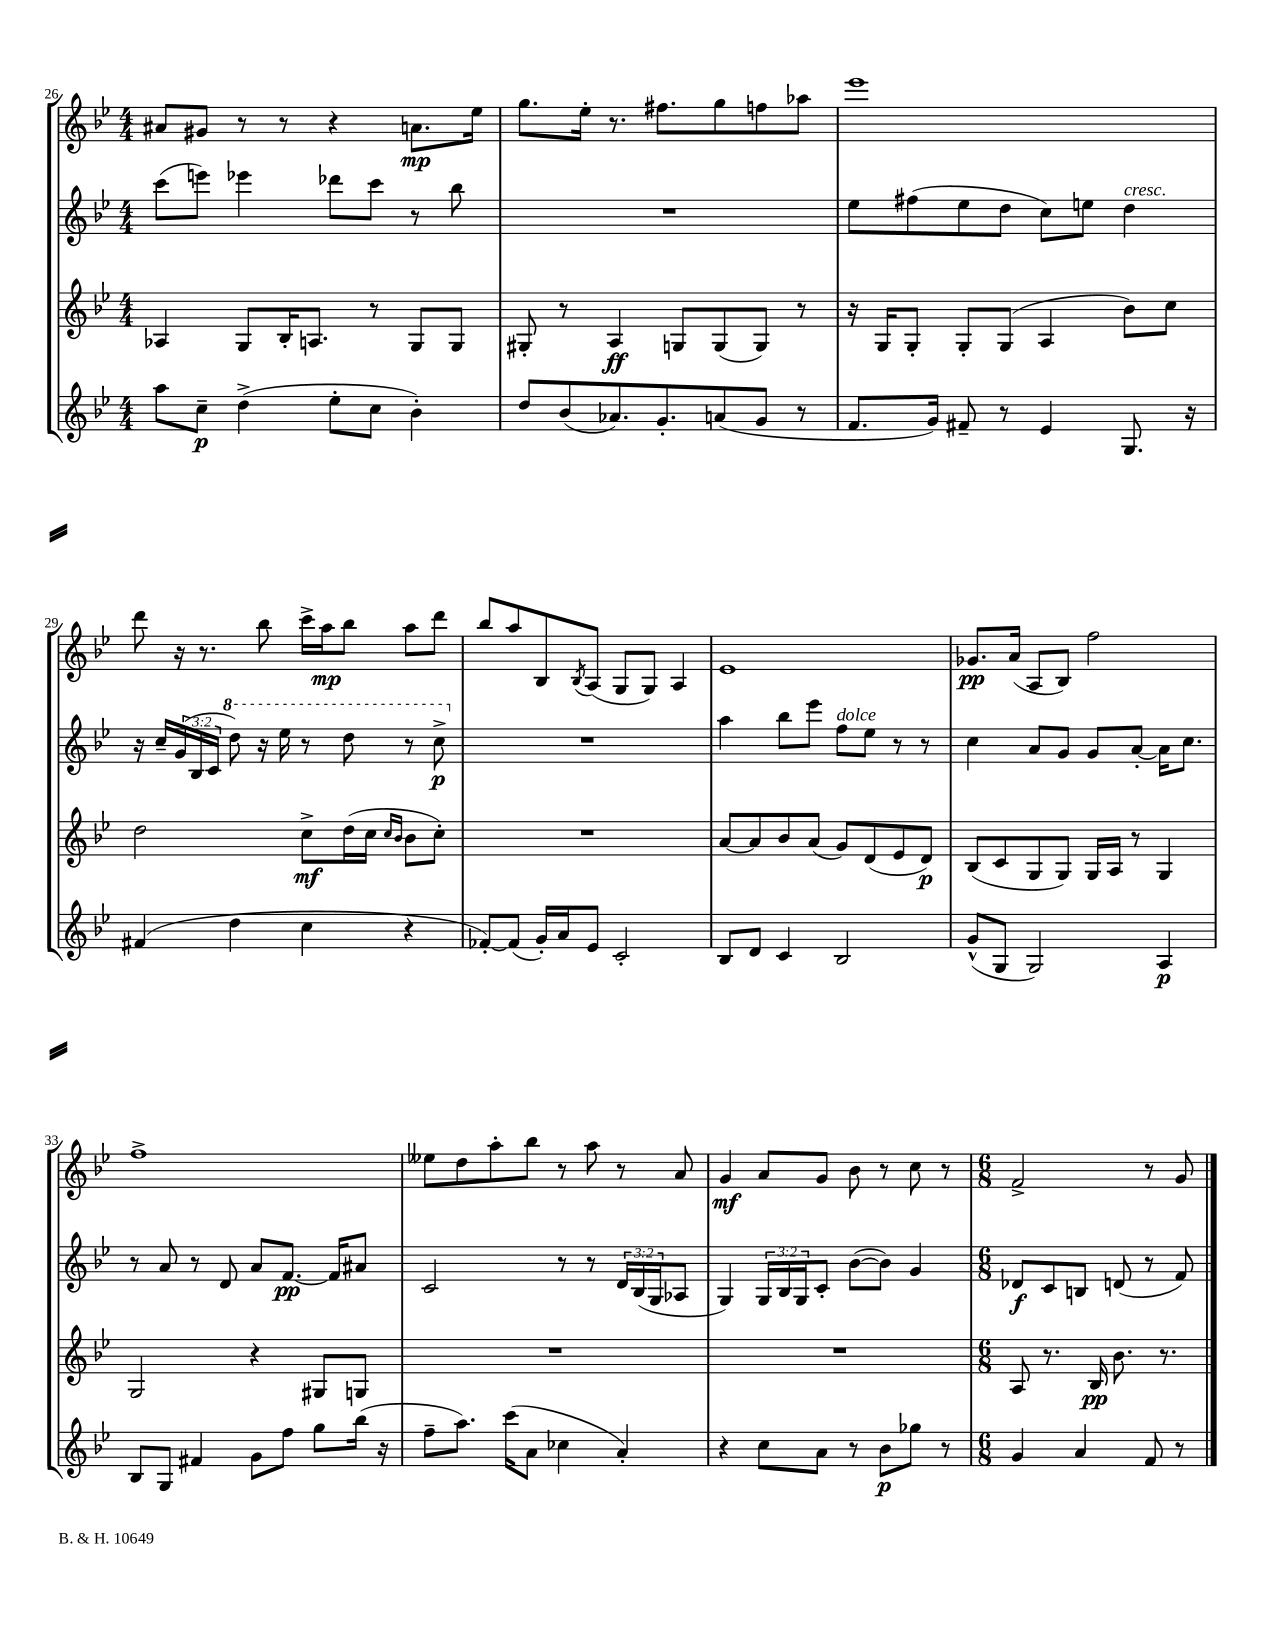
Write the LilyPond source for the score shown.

<<
\new StaffGroup <<
\new Staff = "s0" {
    \clef treble \key bes \major \numericTimeSignature \time 4/4
    ais'8 gis'8 r8 r8 r4 a'8.\mp ees''16 |
    g''8. ees''16-. r8. fis''8. g''8 f''8 aes''8 |
    ees'''1 |
    d'''8 r16 r8. bes''8 c'''16-> a''16\mp bes''8 a''8 d'''8 |
    bes''8 a''8 bes8 \acciaccatura { bes8 } a8( g8 g8) a4 |
    ees'1 |
    ges'8.\pp a'16( a8 bes8) f''2 |
    f''1-> |
    eeses''8 d''8 a''8-. bes''8 r8 a''8 r8 a'8 |
    g'4\mf a'8 g'8 bes'8 r8 c''8 r8 |
    \numericTimeSignature \time 6/8 f'2-> r8 g'8 \bar "|." |
}
\new Staff = "s1" {
    \clef treble \key bes \major \numericTimeSignature \time 4/4 \override Staff.TupletNumber.text = #tuplet-number::calc-fraction-text
    c'''8( e'''8) ees'''4 des'''8 c'''8 r8 bes''8 |
    R1 |
    ees''8 fis''8( ees''8 d''8 c''8) e''8 d''4^\markup { \italic "cresc." } |
    r16 c''16-- \tuplet 3/2 { g'16( bes16 c'16 } \ottava #1 d'''8) r16 ees'''16 r8 d'''8 r8 c'''8->\p \ottava #0 |
    R1 |
    a''4 bes''8 ees'''8 f''8^\markup { \italic "dolce" } ees''8 r8 r8 |
    c''4 a'8 g'8 g'8 a'8~-. a'16 c''8. |
    r8 a'8 r8 d'8 a'8 f'8.~\pp f'16 ais'8 |
    c'2 r8 r8 \tuplet 3/2 { d'16 bes16( g16 } aes8 |
    g4) \tuplet 3/2 { g16 bes16 g16 } c'8-. bes'8~( bes'8) g'4 |
    \numericTimeSignature \time 6/8 des'8\f c'8 b8 d'8( r8 f'8) \bar "|." |
}
\new Staff = "s2" {
    \clef treble \key bes \major \numericTimeSignature \time 4/4
    aes4 g8 bes16-. a8. r8 g8 g8 |
    gis8-. r8 a4\ff g8 g8( g8) r8 |
    r16 g16 g8-. g8-. g8( a4 bes'8) c''8 |
    d''2 c''8->\mf d''16( c''16 \grace { c''16 bes'16 } bes'8 c''8-.) |
    R1 |
    a'8~ a'8 bes'8 a'8( g'8) d'8( ees'8 d'8\p) |
    bes8( c'8 g8 g8) g16 a16 r8 g4 |
    g2 r4 gis8 g8 |
    R1 |
    R1 |
    \numericTimeSignature \time 6/8 a8 r8. bes16\pp bes'8. r8. \bar "|." |
}
\new Staff = "s3" {
    \clef treble \key bes \major \numericTimeSignature \time 4/4
    a''8 c''8--\p d''4->( ees''8-. c''8 bes'4-.) |
    d''8 bes'8( aes'8.) g'8.-. a'8( g'8 r8 |
    f'8. g'16) fis'8-- r8 ees'4 g8. r16 |
    fis'4( d''4 c''4 r4 |
    fes'8~-.) fes'8( g'16-.) a'16 ees'8 c'2-. |
    bes8 d'8 c'4 bes2 |
    g'8-^( g8 g2) a4\p |
    bes8 g8 fis'4 g'8 f''8 g''8 bes''16( r16 |
    f''8-- a''8.) c'''16( a'8 ces''4 a'4-.) |
    r4 c''8 a'8 r8 bes'8\p ges''8 r8 |
    \numericTimeSignature \time 6/8 g'4 a'4 f'8 r8 \bar "|." |
}
>>
>>
\layout { \context { \Score currentBarNumber = #26 } }
